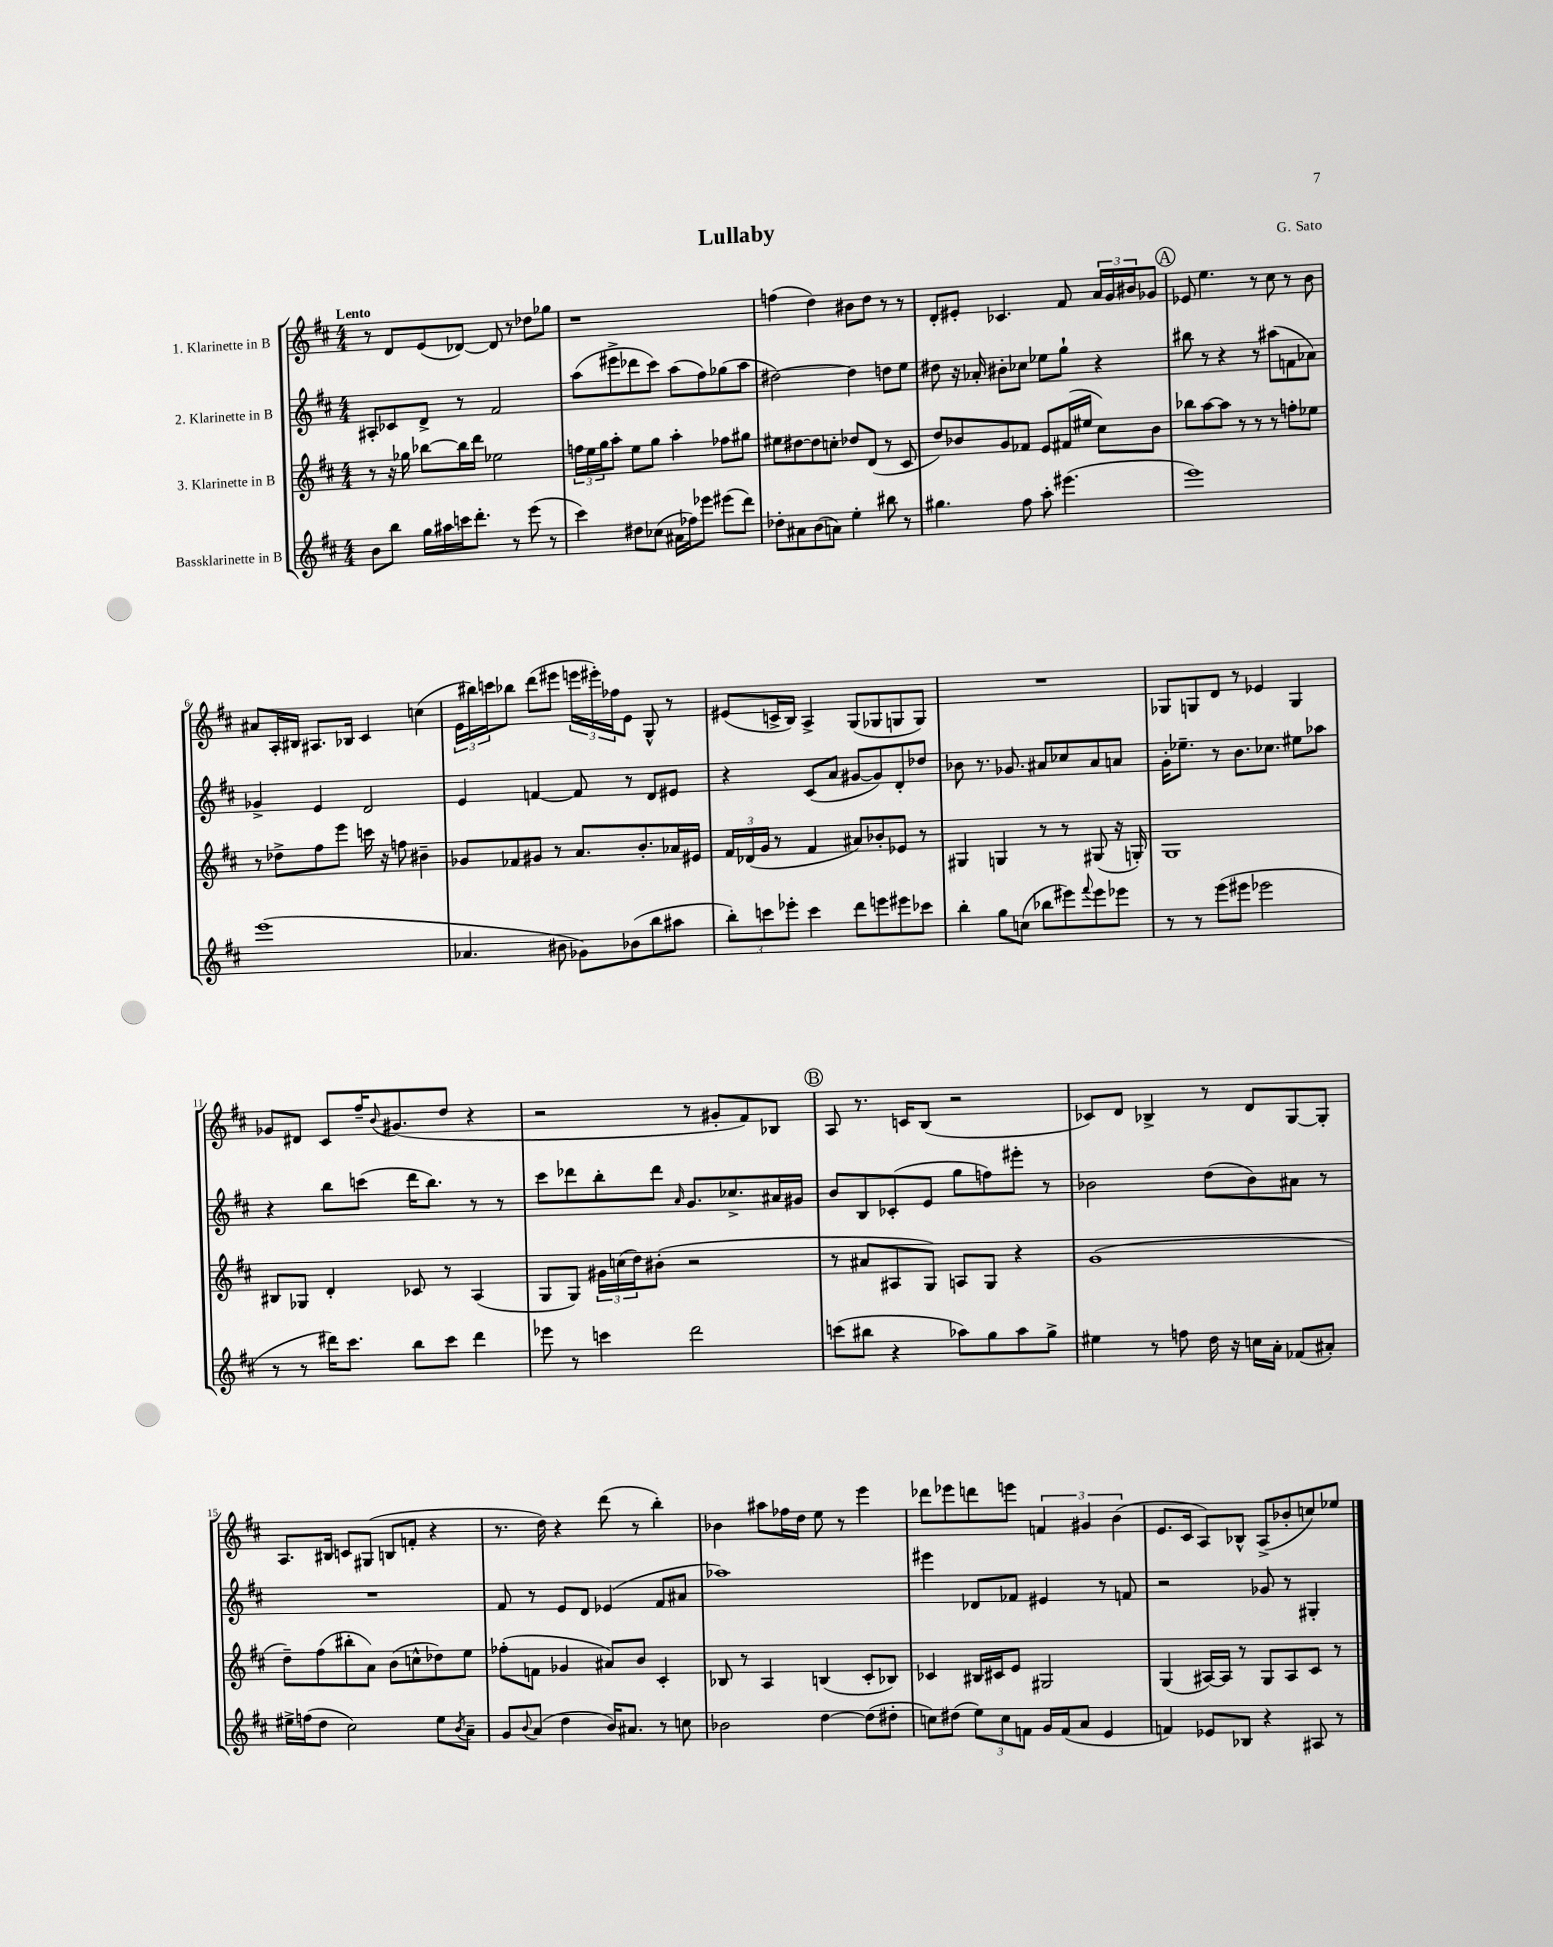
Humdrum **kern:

**kern	**kern	**kern	**kern
*part4	*part3	*part2	*part1
*staff4	*staff3	*staff2	*staff1
*I"Bassklarinette in B	*I"3. Klarinette in B	*I"2. Klarinette in B	*I"1. Klarinette in B
*clefG2	*clefG2	*clefG2	*clefG2
*k[f#c#]	*k[f#c#]	*k[f#c#]	*k[f#c#]
*M4/4	*M4/4	*M4/4	*M4/4
=1	=1	=1	=1
!	!	!	!LO:TX:a:B:t=Lento
8b\L	8r	8A#X'/L	8r
8bb\J	16r	8c-X/	8d/L
.	16gg-X\	.	.
16gg\LL	[8bb-X\L	8d^/J	(8e/
16aa#X\	.	.	.
16cccn\J	16bb-\L]	8r	[8d-X/J)
8.ddd'\J	16ddd\JJ	.	.
.	2ee-X\	2f#/	8d-/]
8r	.	.	8r
(8eee\	.	.	8dd-X\L
8r	.	.	8gg-X\J
=2	=2	=2	=2
4ccc#\)	24ffn\LL	(8aa\L	1r
.	24ee\	.	.
.	24gg\J	.	.
.	8aa'\J	8eee#X^\	.
8dd#X\L	8ee\L	8ddd-X\	.
(8cc-X\J	8gg\J	8ccc#\J)	.
16a#X\LL	4aa'\	(8aa\L	.
16ff-X\J)	.	.	.
8eee-X\J	.	8ff#\)	.
(8eee#X\L	8ff-X\L	(8gg-X\	.
8ddd\J)	8gg#X\J	8aa\J	.
=3	=3	=3	=3
8dd-X'\L	8ee#X\L	[2dd#X\)	(4ffn\
8a#X\	[8dd#X\	.	.
(8b\	8dd#\]	.	4dd\)
8an\J)	8ccn'\J	.	.
4ee'\	8dd-X/L	4dd#\]	8b#X\L
.	(8d/J	.	8dd\J
8bb#X\	8r	8ddn\L	8r
8r	8c#/	8ee\J	8r
=4	=4	=4	=4
4.gg#X\	8dd/L)	8dd#X\	8d'/L
.	8b-X/	16r	8e#X'/J
.	.	16a-X'/	.
.	8g/	8b#X'\L	4.c-X/
8ff#\	8f-X/J	8cc-X\J	.
8aa'\	8e/L	8ee-X\L	.
(4.eee#X\	(16f#X/L	8gg`\J	8f#/
.	16ee#X/JJ	.	.
.	8cc#\L)	4r	24a/LL
.	.	.	24g/
.	.	.	24b#X/J
.	8b-\J	.	8g-X/J
!!LO:REH:place=s1:t=A
=5	=5	=5	=5
1eee)	8bb-X\L	8bb#X\	8e-X/
.	[8aa\	8r	4.ee\
.	8aa\J]	4r	.
.	8r	.	.
.	8r	8r	8r
.	8r	(8aa#X\L	8cc#\
.	8ffn'\L	8fn\	8r
.	8ee-X\J	8a-X\J)	8b\
!!LO:LB:g=z
=6	=6	=6	=6
(1eee	8r	4g-X^/	8a#X/L
.	8dd-X^\L	.	16A'/L
.	.	.	16B#X/JJ
.	8ff#\	4e/	8.A#X/L
.	8eee\J	.	.
.	.	.	16B-X/Jk
.	16cccn\	2d/	4c#/
.	16r	.	.
.	8ffn\	.	.
.	4b#X~\	.	(4ccn\
=7	=7	=7	=7
4.a-X/	8g-X/L	4e/	24e\LL
.	.	.	24bb#X\)
.	.	.	24cccn\J
.	8f-X/	.	8bb-X\J
.	8g#X/J	[4fn/	(8ddd\L
8b#X\	8r	.	8eee#X\J
8g-X\L)	8.a/L	8f/]	24eeen\LL
.	.	.	24eee#X'\)
.	.	.	24ff-X\J
(8b-X\	.	8r	8e\J
.	8.b'/	.	.
8bb\	.	8d/L	8G^^/
8aa#X\J	16a-X/L	8e#X/J	8r
.	16e#X/JJ	.	.
=8	=8	=8	=8
12bb'\L)	24f#/LL	4r	(8e#X/L
.	(24d-X/	.	.
12cccn\	24g/JJ	.	.
.	8r	.	16cn^/L
12eee-X'\J	.	.	.
.	.	.	16B/JJ)
4ccc\	4f#/	(8c#/L	4A^/
.	.	8a/J	.
8ddd\L	8a#X/L)	[8g#X/L	(8G/L
8eeen\	8b-X'/	8g#/])	8G-X/
8eee#X\	8e-X/J	8d'/	8Gn/
8ccc-X\J	8r	8dd-X/J	8G/J)
=9	=9	=9	=9
4bb'\	4G#X/	8b-X\	1r
.	.	8.r	.
8gg\L	4Gn/	.	.
.	.	8.g-X/	.
(8ccn\J	.	.	.
8bb-X\L	8r	8a#X/L	.
8eee#X\)	8r	8cc-X/	.
8qqfff#/	.	.	.
8eee#\	(8G#X/	8a#/	.
8eee-X\J	16r	8an/J	.
.	16Gn'/)	.	.
=10	=10	=10	=10
8r	1G	16g'\KL	8G-X/L
.	.	8.ee-X~\J	.
8r	.	.	8Gn/
(8eee\L	.	8r	8d/J
8eee#X\J	.	8.b\L	8r
2eee-X\	.	.	4e-X/
.	.	8.cc-X\J	.
.	.	8ee#X\L	4G/
.	.	8aa-X\J	.
!!LO:LB:g=z
=11	=11	=11	=11
8r	8B#X/L	4r	8g-X/L
8r	8G-X/J	.	8d#X/J
16ddd#X\KL)	4d'/	8bb\L	8c#/L
8.ccc#\J	.	.	.
.	.	(8cccn\J	16ff#~/K
.	.	.	8qqb/
.	.	.	(8.g#X/
8bb\L	8c-X/	16ddd\KL	.
.	.	8.bb\J)	.
8ccc#\J	8r	.	8dd/J
4ddd#\	(4A/	8r	4r
.	.	8r	.
=12	=12	=12	=12
8eee-X\	8G/L	8ccc#\L	2r
8r	8G/J)	8ddd-X\	.
4cccn\	24g#X\LL	8bb'\	.
.	(24ccn\	.	.
.	24dd\J)	.	.
.	(8b#X'\J	8ddd-\J	.
.	.	16qqa/	.
2ddd\	2r	8.g/L	8r
.	.	.	8g#X'/L
.	.	8.cc-X^/	.
.	.	.	8f#/)
.	.	16a#X/L	8B-X/J
.	.	16g#X/JJ	.
!!LO:REH:place=s1:t=B
=13	=13	=13	=13
(8cccn\L	8r	8b/L	8A/
8bb#X\J	8a#X/L	8B/	8.r
4r	8A#X/	(8c-X'/	.
.	.	.	16cn/KL
.	8G/J)	8e/J	(8B/J
8aa-X\L)	8An/L	8gg\L	2r
8gg\	8G/J	8ffn\)	.
8aa-\	4r	8eee#X'\J	.
8gg^\J	.	8r	.
=14	=14	=14	=14
4ee#X\	(1g	2b-X\	8c-X/L)
.	.	.	8d/J
8r	.	.	4B-X^/
8ffn\	.	.	.
16dd\	.	(8dd\L	8r
16r	.	.	.
16ccn\LL	.	8b-\)	8d/L
16a'\JJ	.	.	.
(8f-X/L	.	8a#X\J	[8G/
8a#X'/J)	.	8r	8G'/J]
!!LO:LB:g=z
=15	=15	=15	=15
16ee#X^\LL	8dd~\L)	1r	8.A/L
(16ffn\J	.	.	.
8dd\J	(8ff#\	.	.
.	.	.	16B#X/Jk
2cc#\)	8bb#X'\	.	8cn/L
.	8a\J)	.	(8G#X/J
.	(8b\L	.	8Bn/L
.	8ccn^^\	.	8fn'/J
8ee#\L	8dd-X\)	.	4r
8qb/	.	.	.
8a~\J	8ee\J	.	.
=16	=16	=16	=16
8g/L	(8ff-X'\L	8f#/	8.r
8qqb/	.	.	.
(8a/J	8fn\J	8r	.
.	.	.	16dd\)
4dd\	4g-X/	8e/L	4r
.	.	8d/J	.
16b/KL)	8a#X/L)	(4e-X/	(8ddd\
8.a#X/J	.	.	.
.	8b/J	.	8r
8r	4c#'/	8f#/L	4bb'\)
8ccn\	.	8a#X/J	.
=17	=17	=17	=17
2b-X\	8B-X/	1aa-X)	4b-X\
.	8r	.	.
.	4A/	.	8aa#X\L
.	.	.	16ff-X\L
.	.	.	16dd\JJ
[4dd\	(4Bn/	.	8ee\
.	.	.	8r
(8dd\L]	8c#'/L	.	4eee\
8dd#X'\J	8B-X/J)	.	.
=18	=18	=18	=18
8ccn\L)	4c-X/	4eee#X\	8ddd-X\L
(8dd#X\J	.	.	8eee-X\
12ee\L)	16B#X/LL	8d-X/L	8dddn\
.	16c#X/J	.	.
12cc\	.	.	.
.	8e/J	8f-X/J	8eeen\J
12fn\J	.	.	.
16g/LL	2G#X/	4e#X/	6fn/
(16f/J	.	.	.
8a/J	.	.	.
.	.	.	6g#X/
4e/	.	8r	.
.	.	.	(6b\
.	.	8fn/	.
=19	=19	=19	=19
4fn/)	(4G/	2r	8.e/L
.	.	.	16c#/Jk
8e-X/L	[16A#X/LL)	.	8A/L)
.	16A#/JJ]	.	.
8B-X/J	8r	.	8B-X^^/J
4r	8G/L	8g-X/	(8A^/L
.	8A#/	8r	8b-X'/
8A#X/	8c#/J	4G#X'/	8ccn/)
8r	8r	.	8ee-X/J
==	==	==	==
*-	*-	*-	*-
